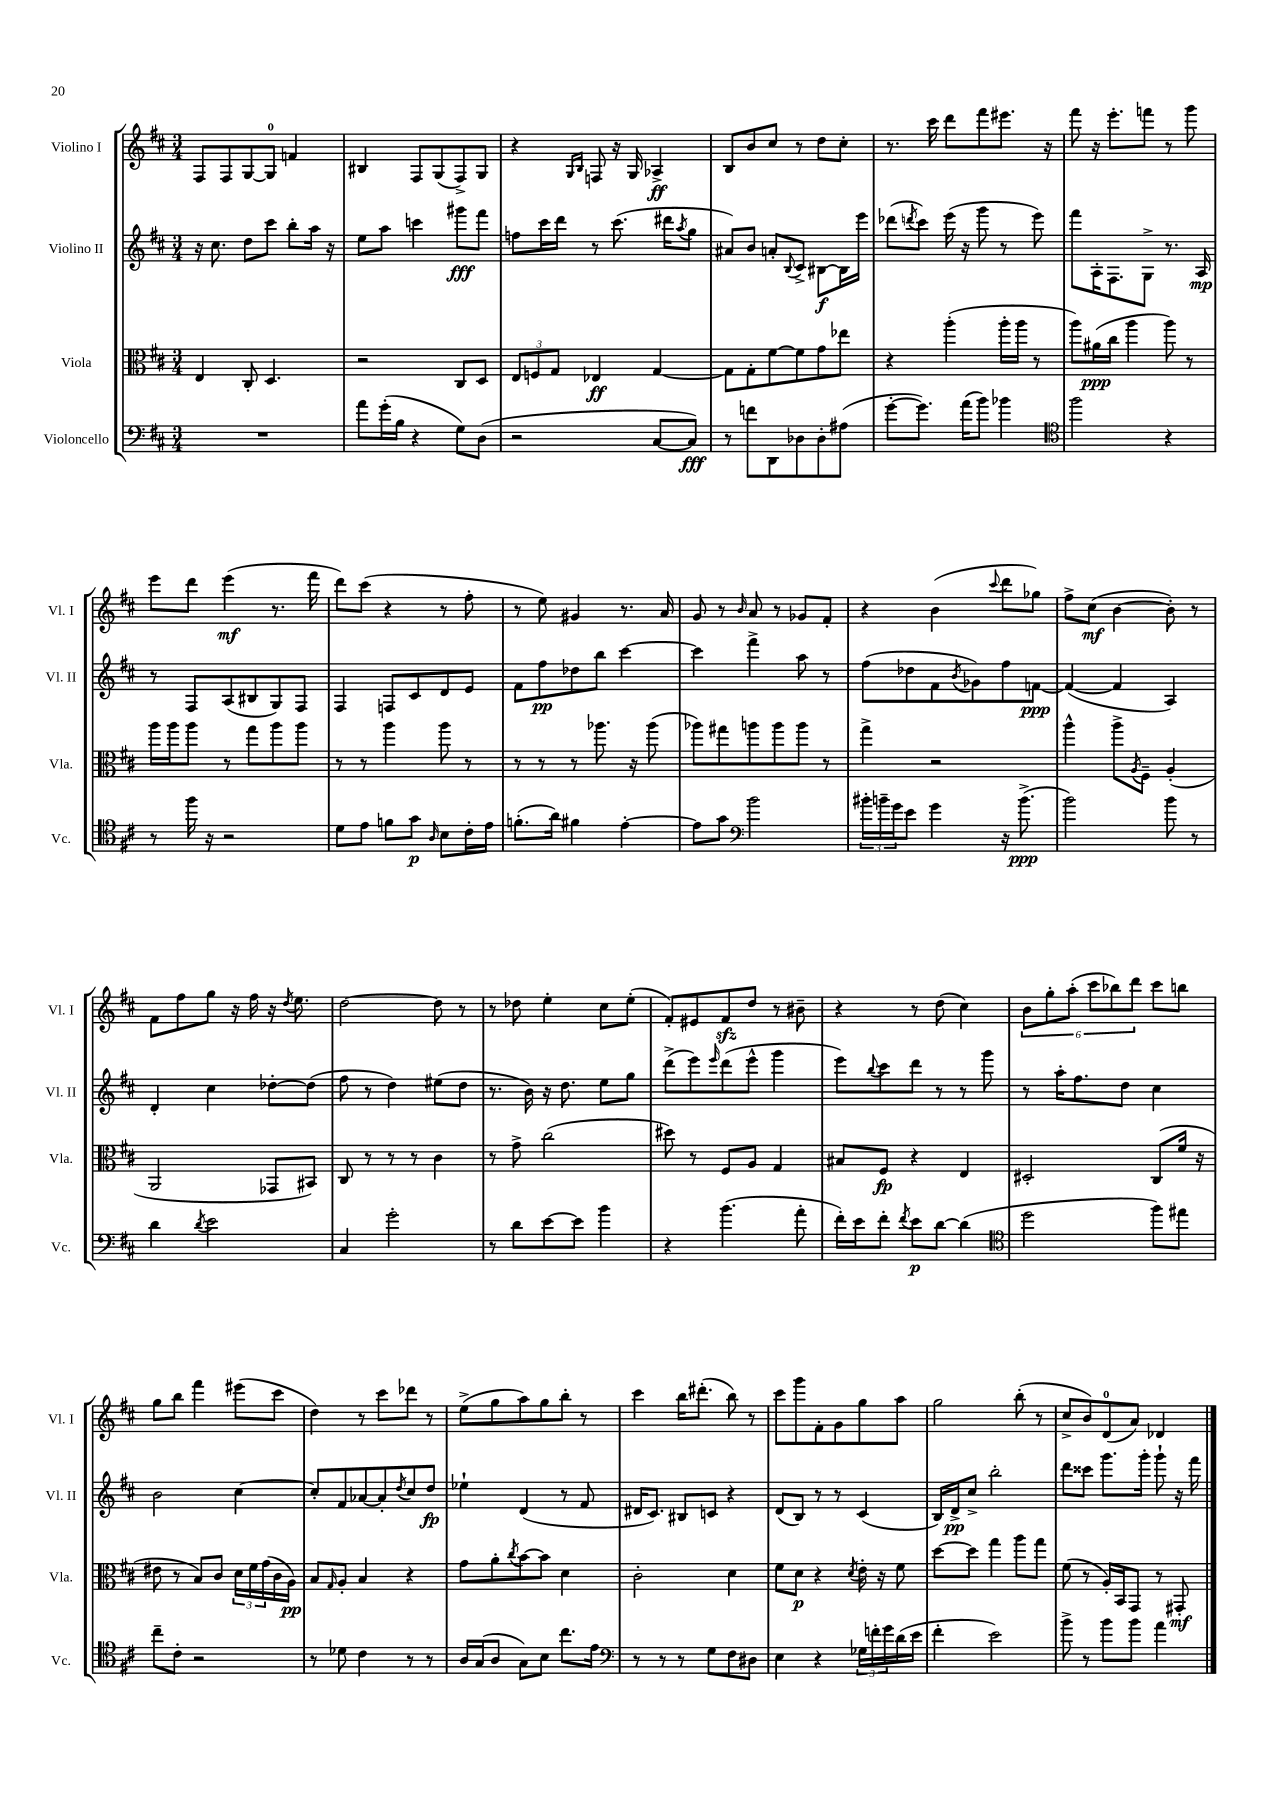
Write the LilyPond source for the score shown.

<<
\new StaffGroup <<
\new Staff = "s0" \with { instrumentName = "Violino I" shortInstrumentName = "Vl. I" } {
    \clef treble \key d \major \numericTimeSignature \time 3/4
    fis8 fis8 g8~ g8-0 f'4 |
    bis4 fis8 g8( fis8->) g8 |
    r4 \grace { g16 b16 } f8 r16 g16 aes4->\ff |
    b8 b'8 cis''8 r8 d''8 cis''8-. |
    r8. cis'''16 d'''8 fis'''8 eis'''8. r16 |
    fis'''8 r16 e'''8.-. f'''8 r8 g'''8 |
    e'''8 d'''8 e'''4\mf( r8. fis'''16 |
    d'''8) cis'''8( r4 r8 fis''8-. |
    r8 e''8) gis'4 r8. a'16 |
    g'8 r8 \grace { b'16 } a'8 r8 ges'8 fis'8-. |
    r4 b'4( \appoggiatura { cis'''8 } d'''8 ges''8) |
    fis''8-> cis''8\mf( b'4~ b'8-.) r8 |
    fis'8 fis''8 g''8 r16 fis''16 r16 \acciaccatura { d''8 } e''8. |
    d''2~ d''8 r8 |
    r8 des''8 e''4-. cis''8 e''8-.( |
    fis'8-.) eis'8 fis'8\sfz d''8 r8 bis'8-- |
    r4 r8 d''8( cis''4) |
    \tuplet 6/4 { b'8 g''8-. a''8-.( cis'''8 bes''8) d'''8 } cis'''8 b''8 |
    g''8 b''8 fis'''4 eis'''8( cis'''8 |
    d''4) r8 cis'''8 des'''8 r8 |
    e''8->( g''8 a''8) g''8 b''8-. r8 |
    cis'''4 b''16 dis'''8.-.( b''8) r8 |
    cis'''8 g'''8 fis'8-. g'8 g''8 a''8 |
    g''2 b''8-.( r8 |
    cis''8-> b'8) d'8-0( a'8) des'4 \bar "|." |
}
\new Staff = "s1" \with { instrumentName = "Violino II" shortInstrumentName = "Vl. II" } {
    \clef treble \key d \major \numericTimeSignature \time 3/4
    r16 cis''8. d''8 cis'''8 b''8-. a''16 r16 |
    e''8 a''8 c'''4 gis'''8\fff fis'''8 |
    f''8 cis'''16 d'''16 r8 cis'''8.( dis'''16 \acciaccatura { a''8 } g''8 |
    ais'8) b'8 a'8-. \appoggiatura { b8 } cis'8-> bis8~\f bis16 e'''16 |
    des'''8( \acciaccatura { d'''8 } cis'''8) e'''16( r16 g'''8 r8 e'''8) |
    fis'''8 a16-. fis8. g8-> r8. a16\mp |
    r8 fis8 a8( bis8 g8) fis8 |
    fis4 f8 cis'8 d'8 e'8 |
    fis'8 fis''8\pp des''8 b''8 cis'''4~ |
    cis'''4 fis'''4-> a''8 r8 |
    fis''8( des''8 fis'8 \acciaccatura { b'8 } ges'8) fis''8 f'8~\ppp |
    f'4~( f'4 a4) |
    d'4-. cis''4 des''8~-. des''8( |
    fis''8 r8 d''4) eis''8( d''8 |
    r8. b'16) r16 d''8. e''8 g''8 |
    d'''8->( e'''8) \grace { e'''16 } d'''8( e'''8-^ g'''4 |
    e'''8) \appoggiatura { b''8 } cis'''8 d'''8 r8 r8 g'''8 |
    r8 a''16-. fis''8. d''8 cis''4 |
    b'2 cis''4~ |
    cis''8-. fis'8 aes'8~ aes'8-. \acciaccatura { d''8 } cis''8 d''8\fp |
    ees''4-! d'4( r8 fis'8 |
    dis'16 cis'8.) bis8 c'8 r4 |
    d'8( b8) r8 r8 cis'4( |
    b16) d'16->\pp cis''8-> b''2-. |
    d'''8 cisis'''8 g'''8. g'''16-. g'''8-! r16 fis'''16 \bar "|." |
}
\new Staff = "s2" \with { instrumentName = "Viola" shortInstrumentName = "Vla." } {
    \clef alto \key d \major \numericTimeSignature \time 3/4
    e4 cis8-. d4. |
    r2 cis8 d8 |
    \tuplet 3/2 { e8 f8 g8 } ees4\ff g4~ |
    g8 g8-. fis'8~ fis'8 g'8 ees''8 |
    r4 a''4-.( a''16-. a''16 r8 |
    a''8) ais'16\ppp( cis''16 a''4 a''8) r8 |
    a''16 a''16 a''8 r8 g''8 a''8 a''8 |
    r8 r8 a''4 a''8 r8 |
    r8 r8 r8 aes''8. r16 aes''8( |
    aes''8) gis''8 a''8 a''8 a''8 r8 |
    g''4-> r2 |
    a''4-^ a''8-> \acciaccatura { a8 } fis8-- a4-.( |
    a,2 ges,8 bis,8) |
    cis8 r8 r8 r8 cis'4 |
    r8 g'8-> cis''2( |
    dis''8) r8 fis8 a8 g4 |
    bis8 fis8\fp r4 e4 |
    dis2-. cis8( fis'16 r16 |
    eis'8 r8 b8) cis'8 \tuplet 3/2 { d'16 fis'16 g'16( } cis'16 a16\pp) |
    b8 \grace { g16 } a8-. b4 r4 |
    g'8 a'8-. \acciaccatura { cis''8 } b'8~ b'8 d'4 |
    cis'2-. d'4 |
    fis'8 d'8\p r4 \acciaccatura { d'8 } e'16-. r16 fis'8 |
    d''8~ d''8 g''4 a''8 g''8 |
    fis'8( r8 a16-.) b,16 g,8 r8 gis,8-.\mf \bar "|." |
}
\new Staff = "s3" \with { instrumentName = "Violoncello" shortInstrumentName = "Vc." } {
    \clef bass \key d \major \numericTimeSignature \time 3/4
    R2. |
    a'8 g'16-.( b16 r4 g8) d8( |
    r2 cis8~ cis8\fff) |
    r8 f'8 d,8 des8 des8-. ais8( |
    g'8~-. g'8.) a'16( b'8) bes'4 |
    \clef tenor fis''2 r4 |
    r8 fis''16 r16 r2 |
    d'8 e'8 f'8 g'8\p \grace { a16 } b8 cis'16-. e'16 |
    f'8.-.( a'16) fis'4 e'4~-. |
    e'8 g'8 \clef bass b'2 |
    \tuplet 3/2 { bis'16-. b'16-- g'16 } e'8 g'4 r16 b'8.->\ppp( |
    b'2) b'8 r8 |
    d'4 \acciaccatura { d'8 } e'2 |
    cis4 g'2-. |
    r8 d'8 e'8~ e'8 b'4 |
    r4 b'4.( a'8-. |
    fis'16-.) e'16 fis'8-. \acciaccatura { fis'8 } e'8\p d'8~ d'4( |
    \clef tenor d''2 fis''8) eis''8 |
    cis''8-- cis'8-. r2 |
    r8 des'8 cis'4 r8 r8 |
    a16 g16( a8 g8) b8 cis''8. e'16 |
    \clef bass r8 r8 r8 g8 fis8 dis8 |
    e4 r4 \tuplet 3/2 { ges16 f'16-. g'16 } d'16( e'16 |
    fis'4-. e'2) |
    b'8-> r8 b'8 b'8 a'4 \bar "|." |
}
>>
>>
\layout { \context { \Score \remove "Bar_number_engraver" } }
